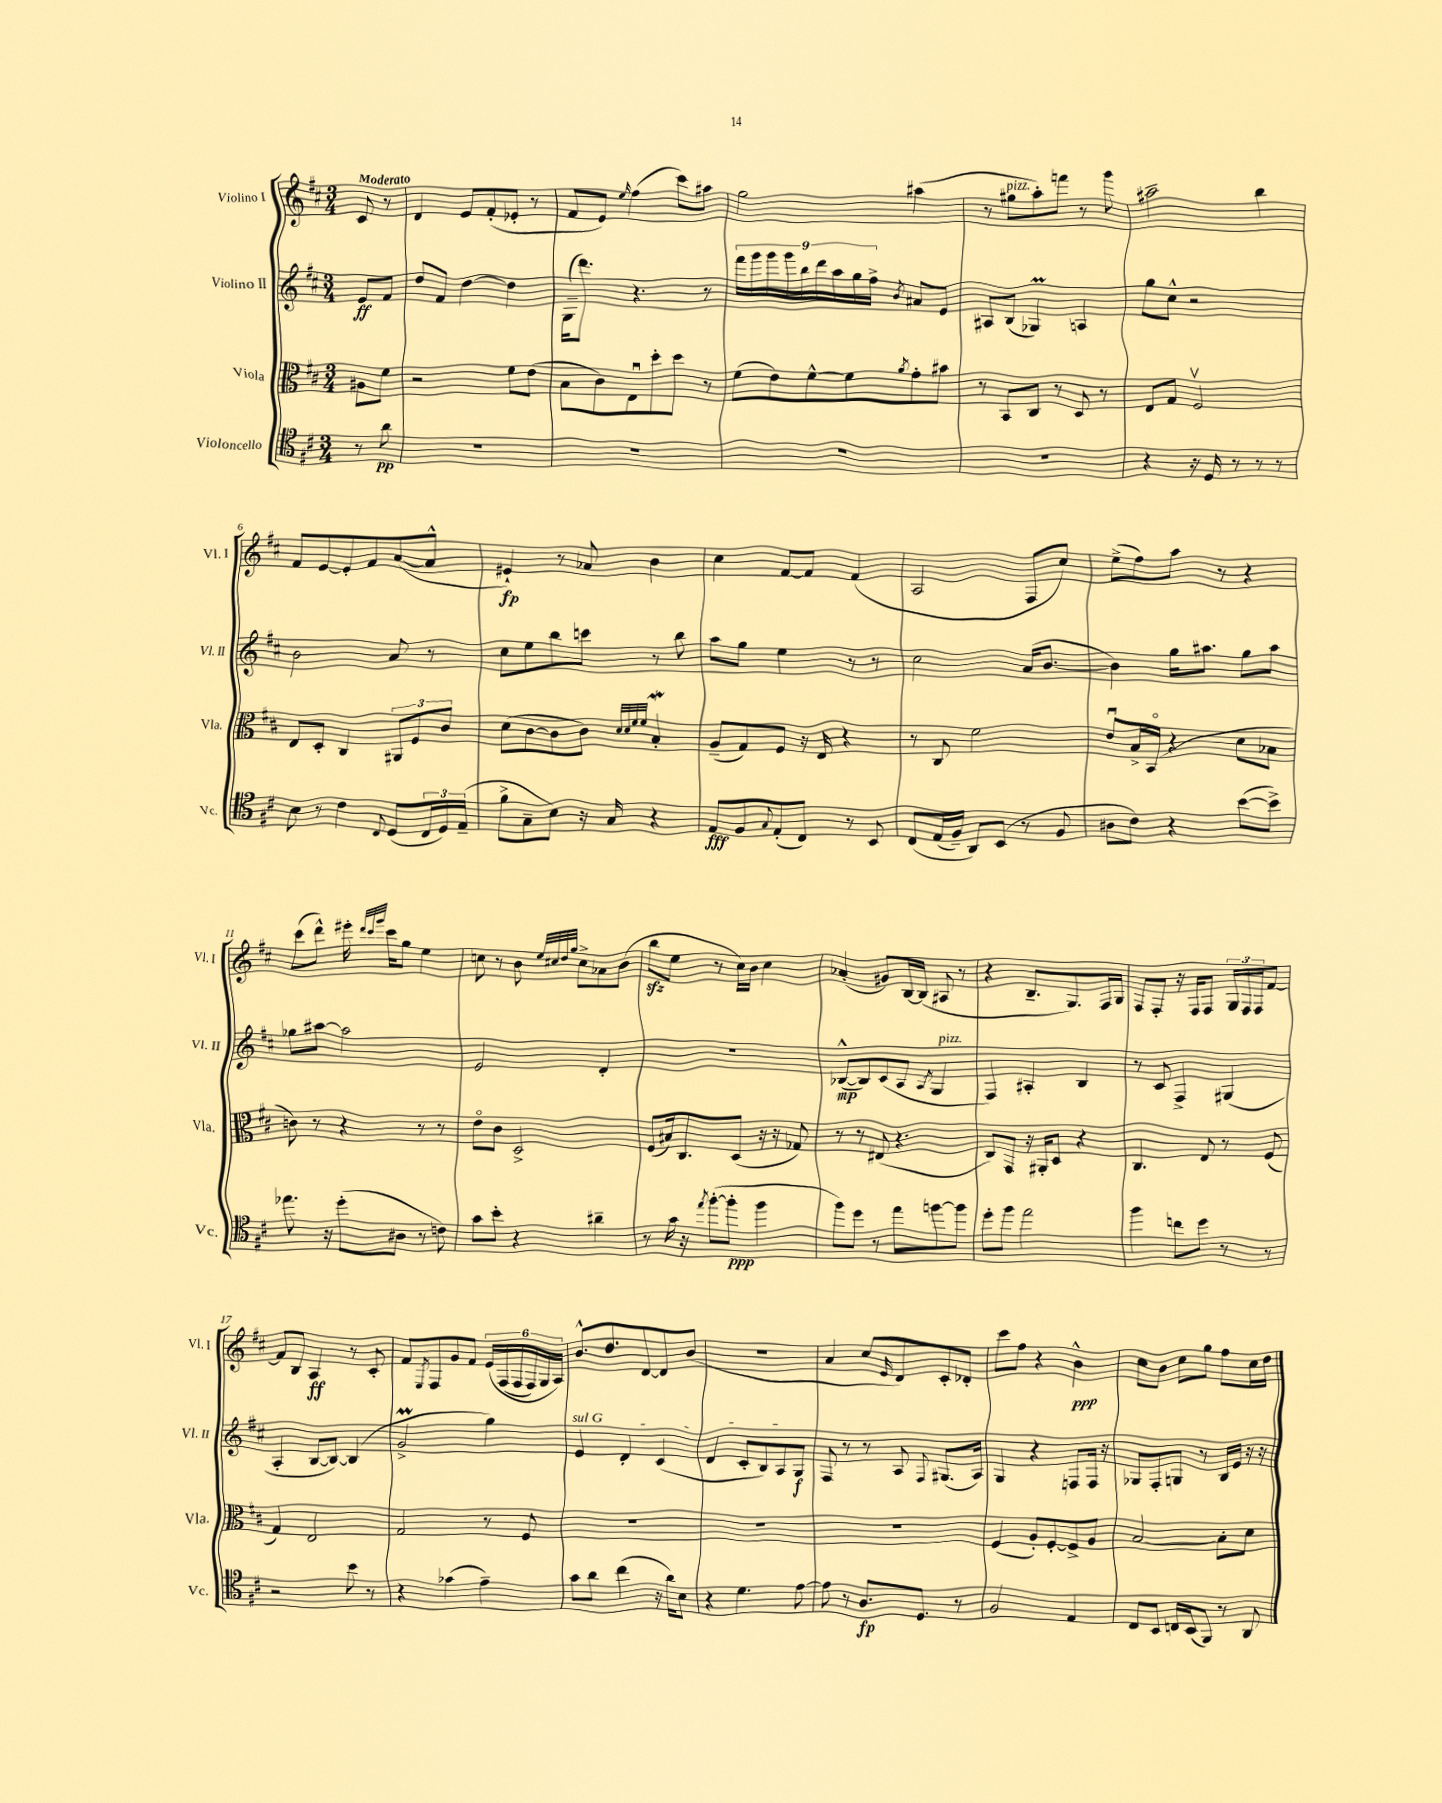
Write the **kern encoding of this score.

**kern	**kern	**kern	**kern
*staff4	*staff3	*staff2	*staff1
*clefC4	*clefC3	*clefG2	*clefG2
*k[f#c#]	*k[f#c#]	*k[f#c#]	*k[f#c#]
*M3/4	*M3/4	*M3/4	*M3/4
8r	8A#	8e	8c#
8a	8f#	8f#	8r
=	=	=	=
2.r	2r	8dd	4d
.	.	8f#	.
.	.	[4dd	8e
.	.	.	(8f#'
.	8f#	4dd]	8e-'
.	(8e	.	8r
=	=	=	=
2.r	8B	(16G~	8f#
.	.	8.ddd)	.
.	8c#)	.	8e)
.	.	.	16qqee
.	8Eu	4.r	(4ff#
.	8dd'	.	.
.	8dd	.	8ccc#)
.	8r	8r	8aa#
=	=	=	=
2.r	(8f#	18fff#	2gg
.	.	18ggg	.
.	.	18ggg	.
.	8e)	.	.
.	.	18ggg	.
.	.	18bb	.
.	[8f#^^	.	.
.	.	18ddd	.
.	.	18aa	.
.	8f#]	.	.
.	.	18gg	.
.	.	18ff#^	.
.	8qa	8qb	.
.	8g'	8a#	(4aa#
.	8b#	8e	.
=	=	=	=
2.r	8r	8A#	8r
.	8BB	(8B	8gg#
.	8C#	4G-)	8aa')
.	8r	.	8fff
.	8D	4A	8r
.	8r	.	8ggg
=	=	=	=
4r	8E	8gg	2aa#~
.	8G	8cc#^^	.
16r	2F#v	2r	.
16D	.	.	.
8r	.	.	.
8r	.	.	4bb
8r	.	.	.
=	=	=	=
8B	8E	2b	8f#
8r	8D'	.	[8e
4c#	4C#	.	8e']
.	.	.	8f#
8qqC#	.	.	.
(8D	12AA#	8a	([8a
.	12F#	.	.
24C#	.	8r	8a^^]
24D)	12c#	.	.
(24E~	.	.	.
=	=	=	=
8f#^	(8d	8cc#	4e#`)
8G~	[8c#	8ee	.
8B)	8c#]	8bb	8r
16r	8c#)	8ccc	8a-
16G	.	.	.
.	32qqd	.	.
.	32qqd	.	.
.	32qqf#	.	.
.	32qqf#	.	.
4r	4B'	8r	4b
.	.	8bb	.
=	=	=	=
8E	(8A~	8aa	4cc#
8F#	8G)	8gg	.
8qqG	.	.	.
(8E'	8F#	4ee	[8f#
8C#)	16r	.	8f#]
.	16E	.	.
8r	4r	8r	(4f#
8BB	.	8r	.
=	=	=	=
&(8C#	8r	2cc#	2A
(16E	8C#	.	.
16F#~)	.	.	.
8AA&)	2f#	.	.
(8BB	.	.	.
8r	.	(16a	8F#
.	.	[8.b	.
8F#	.	.	8cc#)
=	=	=	=
8A#	8eu	4b])	(8ee^
8c#)	16B^	.	8ff#)
.	(16BBo	.	.
4r	4r	16gg	8aa
.	.	8.aa#	.
.	.	.	8r
([8b	8d	8gg	4r
8b^])	8B-	8aa#	.
=	=	=	=
8.ee-	8c)	8gg-	(8ccc#
.	8r	[8aa#	8ddd^^)
16r	.	.	.
(8dd'	4r	2aa#]	16eee#'
.	.	.	32qqddd
.	.	.	32qqccc#
.	.	.	32qqggg
.	.	.	16ccc#
8A#	.	.	8gg
8r	8r	.	4ee
8c)	8r	.	.
=	=	=	=
8g	8eo	2e	8cc
8b'	8c#	.	8r
4r	2D^	.	8b
.	.	.	32qqee
.	.	.	32qqcc#
.	.	.	32qqdd
.	.	.	32qqgg
.	.	.	8cc#^
4a#~	.	4d'	8a-
.	.	.	(8b
=	=	=	=
8r	(8F#	2.r	8bb
16g	16B#)	.	8ee
16r	8.C#	.	.
8qee	.	.	.
([8ff#'	.	.	8r
8ff#']	(8D	.	16cc#)
.	.	.	16b
4ff#	16r	.	4cc#
.	16r	.	.
.	8G-)	.	.
=	=	=	=
8ff#)	8r	([8B-^^	(4a-'
8dd	8r	8B-])	.
8r	(8E#	(8c#	8g#)
8ee	4.r	8A	[16B
.	.	.	(16B]
.	.	8qA	.
[8ff	.	4G	8A#
8ff]	.	.	8r
=	=	=	=
8dd'	8C#)	4F#)	4r
8ff#	8GG	.	.
2ee	16r	4A#'	8.B~
.	16AA#'	.	.
.	8D	.	.
.	.	.	8.G)
.	4r	4B	.
.	.	.	16F#
.	.	.	16G
=	=	=	=
4ff#	4.C#	8r	8F#
.	.	8c#	8F#'
8cc	.	4F#^	16r
.	.	.	16F#
8dd	8E	.	8F#
8r	8r	(4G#	24G
.	.	.	24F#
.	.	.	24F#
8r	(8F#	.	[8f#
=	=	=	=
2r	4G)	4A'	8f#]
.	.	.	8B
.	2E	[8B	4A
.	.	8B_)	.
8b	.	(4B]	8r
8r	.	.	8c#'
=	=	=	=
4r	2G	2g^	8f#
.	.	.	8qE
.	.	.	8F#
(4g-	.	.	8g
.	.	.	8f#
4e~)	8r	4gg)	&(24e
.	.	.	(24F#
.	.	.	24F#
.	8F#	.	24F#)
.	.	.	24G
.	.	.	24A&)
=	=	=	=
8g	2.r	4e	8.b^^
8a	.	.	.
.	.	.	8.dd
(4cc#	.	4d'	.
.	.	.	[8d
16r	.	(4c#	8d]
16a)	.	.	.
8B	.	.	(8b
=	=	=	=
4r	2.r	4d	2.r
4.d	.	8c#'	.
.	.	8B)	.
.	.	8A	.
[8e	.	8G	.
=	=	=	=
8e]	2.r	8F#	4a
8r	.	8r	.
8.A	.	8r	8cc#
.	.	.	16qqe
.	.	8A	8d)
8.D	.	.	.
.	.	8qqF#	.
.	.	(8.G#	8c#'
8r	.	.	8d-'
.	.	16A)	.
=	=	=	=
2F#	(4F#	4G	8ccc#
.	.	.	8ff#
.	8A')	4r	4r
.	[8F#'	.	.
4E	8F#^]	8F	4b^^
.	8A	16F	.
.	.	16r	.
=	=	=	=
8C#	[2B	8G-	8cc#
8BB	.	8F#'	8b
16C	.	8G	8cc#
(16BB	.	.	.
8FF#)	.	8r	8gg
8r	8B']	16B	8ff#
.	.	16e	.
8AA	8d	16r	16cc#
.	.	16r	16dd
==	==	==	==
*-	*-	*-	*-
